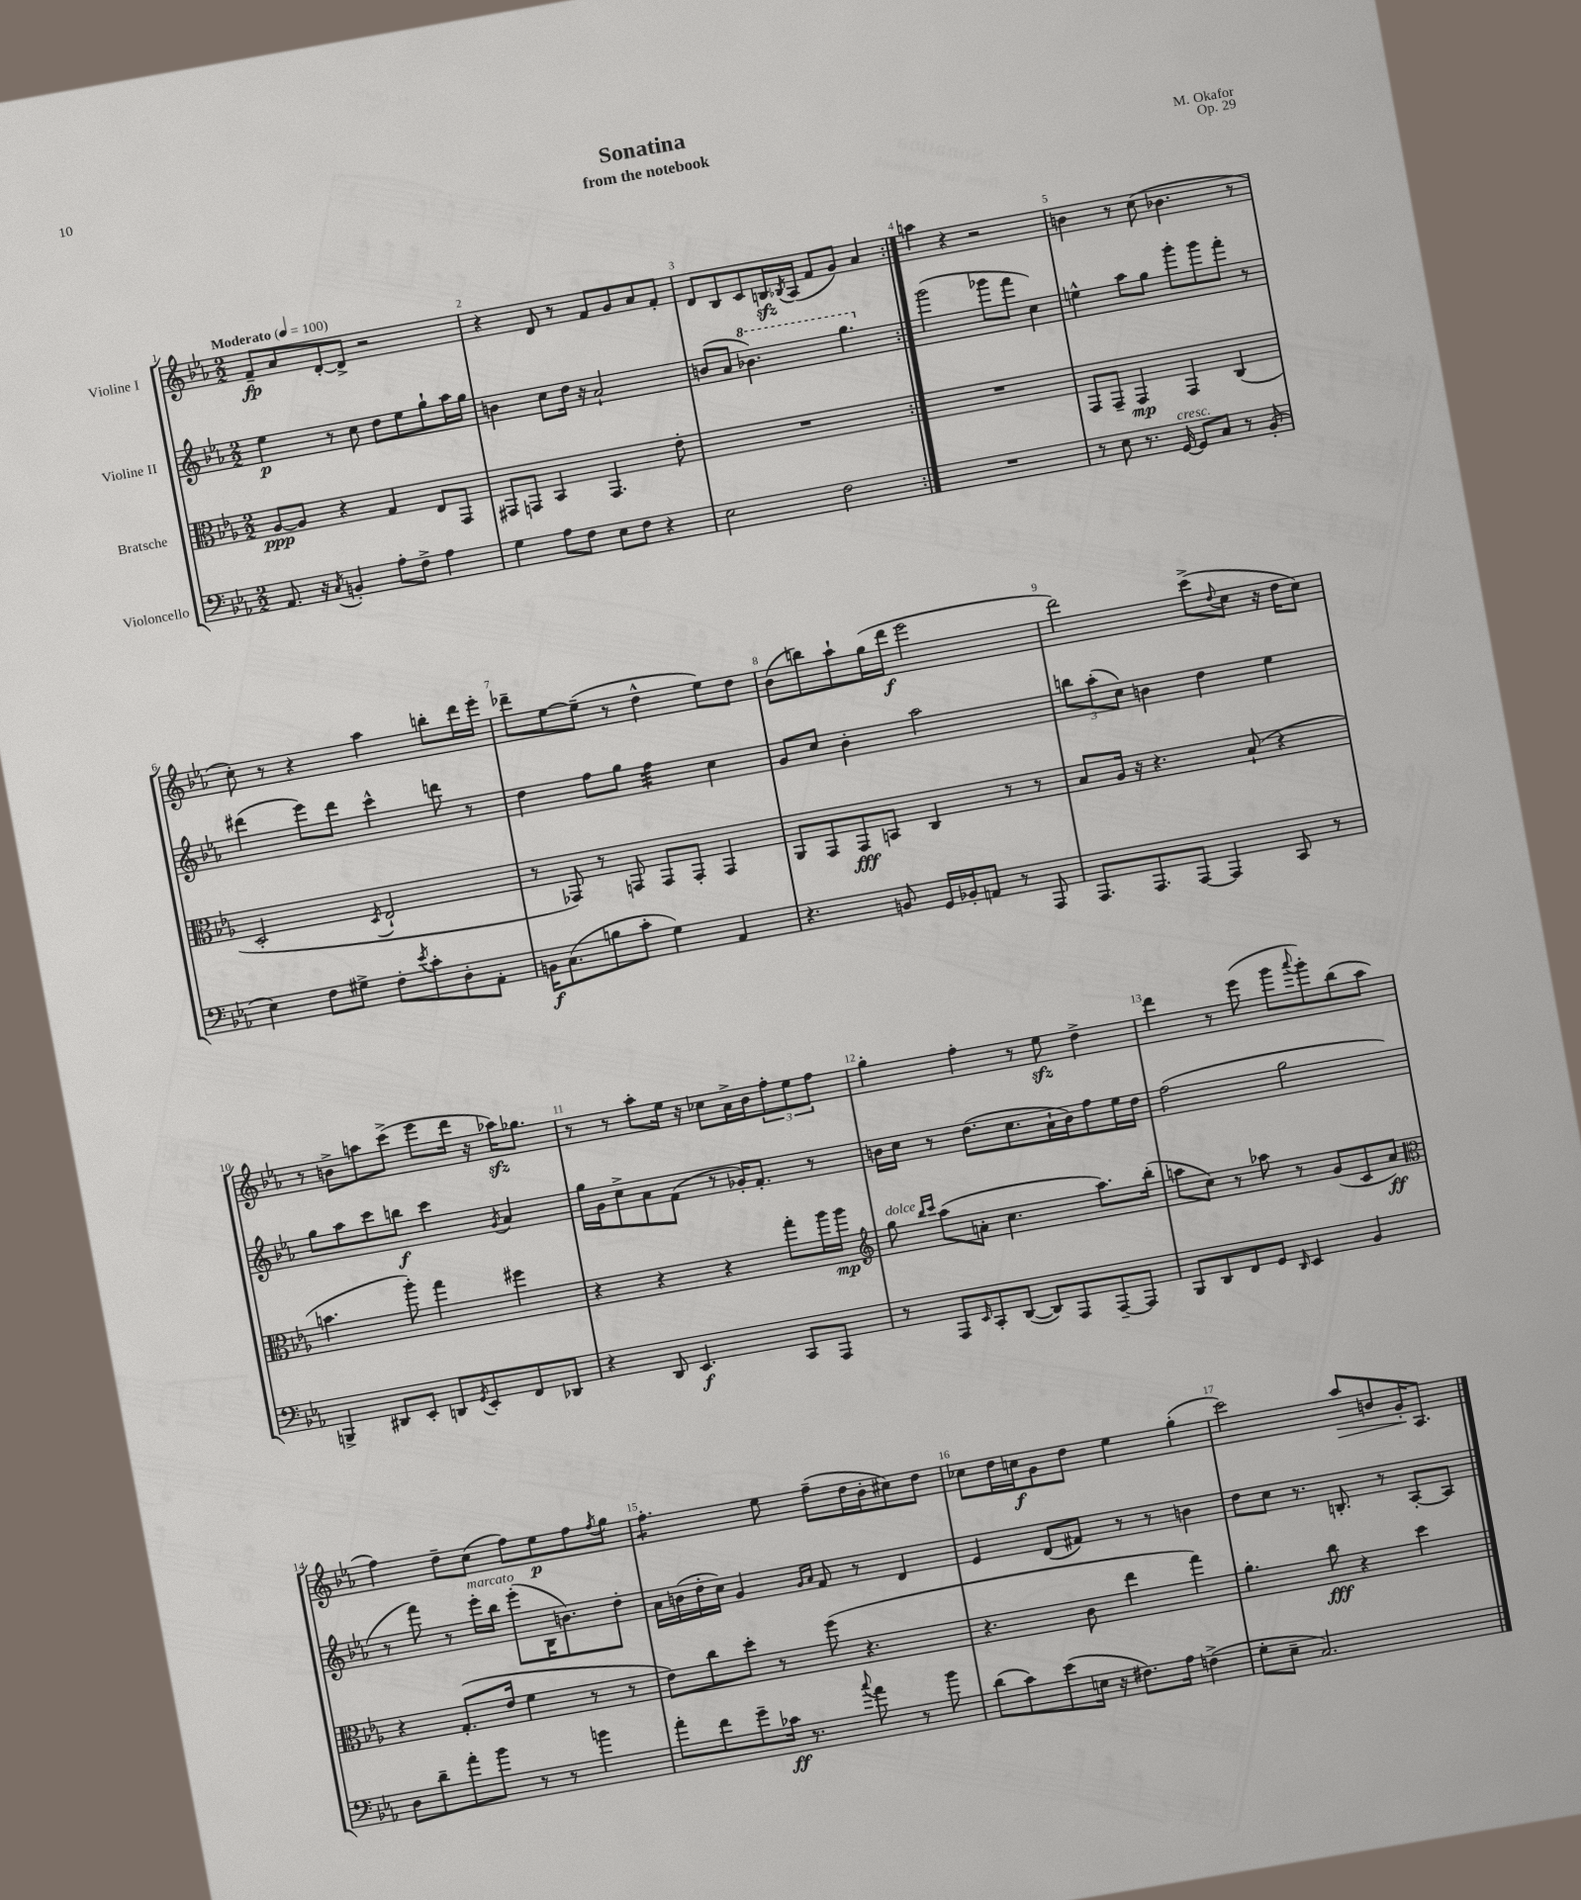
\header { title = "Sonatina" composer = "M. Okafor" subtitle = "from the notebook" opus = "Op. 29" }
<<
\new StaffGroup <<
\new Staff = "s0" \with { instrumentName = "Violine I" } {
    \clef treble \key ees \major \numericTimeSignature \time 2/2 \tempo "Moderato" 4 = 100
    \repeat volta 2 { f'8--\fp aes'8 d'8~-. d'8-> r2 |
    r4 d'8 r8 f'8 g'8 aes'8 f'8-. |
    d'8 bes8 c'8 b16\sfz \acciaccatura { bes8 } aes16( f'8 g'8) aes'4 | }
    a''4 r4 r2 |
    b'4 r8 c''8( bes'4. r8 |
    c''8-.) r8 r4 aes''4 b''8-. d'''16 ees'''16-. |
    des'''8-- ees''8~ ees''8--( r8 d''4-^ ees''8) d''8 |
    bes'8( b''8) aes''8-! g''16( d'''16\f ees'''2 |
    d'''2) c'''8->( \appoggiatura { d''8 } c''8 r16 d''16 c''8) |
    r8 b'8-> a''8 c'''8->( ees'''8 d'''16 r16 aes''16\sfz) ges''8. |
    r8 r8 aes''8-. ees''16 r16 ces''8 aes'16-> bes'16 \tuplet 3/2 { f''8-. ees''8 f''8 } |
    g''4-. f''4-. r8 ees''8\sfz d''4-> |
    d'''4 r8 ees'''8( g'''8 \appoggiatura { aes'''8 } g'''8-.) bes''8( aes''8 |
    f''4) d''8-- c''8( f''8) ees''8\p f''8 \acciaccatura { f''8 } g''8 |
    f''4.:8-. ees''8 f''8--( d''16 bes'16-. cis''8) d''8 |
    ces''8 d''16 c''16\f g'8 d''8 ees''4 g''4-.( |
    c'''2) aes''8\> b'8 g'16-.\! aes8. \bar "|." |
}
\new Staff = "s1" \with { instrumentName = "Violine II" } {
    \clef treble \key ees \major \numericTimeSignature \time 2/2
    \repeat volta 2 { ees''4\p r8 c''8 d''8 ees''8 g''8-! aes''16 g''16 |
    b'4 c''8 d''16 r16 aes'2-! |
    b'8( aes'8 \ottava #1 bes''!4.) g'''4. \ottava #0 | }
    g'''2( ges'''8 f'''8 c''4) |
    e''4-^ aes''8 g''8 g'''8-. g'''8 f'''8-. r8 |
    dis'''4( ees'''8) dis'''8 c'''4-^ d'''8 r8 |
    d''4 f''8 g''8 f''4:32 c''4 |
    g'8 c''8 bes'4-. aes''2 |
    \tuplet 3/2 { b''8 aes''8-.( c''8) } b'4 d''4 ees''4 |
    g''8 aes''8 c'''8 b''8\f c'''4 \acciaccatura { g'8 } aes'4 |
    g''16 g'16 c''8-> aes'8 f'8( r8 ges'16-.) f'8.-. r8 |
    b'16 c''16 r8 d''8.( c''8. aes'16-! b'16) f''8 ees''16 d''16 |
    f''2( g''2 |
    r8 f'''8) r8 ees'''16-.^\markup { \italic "marcato" } bes''16 ees'''8-.( bes16 b'8.) d''8-. |
    aes'16 b'16( d''16-. c''16) g'4 \grace { g'16 aes'16 } f'8 r8 d'4 |
    ees'4 d'8( fis'8) r8 r8 b'4 |
    d''8 c''8 r8. b8.-. r8 aes8~-. aes8 \bar "|." |
}
\new Staff = "s2" \with { instrumentName = "Bratsche" } {
    \clef alto \key ees \major \numericTimeSignature \time 2/2
    \repeat volta 2 { aes8~\ppp aes8 r4 g4 ees8 g,8 |
    gis,8 g,8 bes,4 g,4. ees'8-. |
    R1 | }
    R1 |
    g,8 g,8-- g,4\mp g,4 c4( |
    d2-. \acciaccatura { d8 } ees2-! |
    r8 ges,8) r8 g,8 g,8 g,8-. g,4 |
    aes,8 g,8 g,8\fff b,8 c4 r8 r8 |
    bes8 aes16 r16 r4. bes8-!( r4 |
    b'4. aes''8-.) g''4 fis''4 |
    r4 r4 r4 g''8-. aes''16 aes''16\mp |
    \clef treble g''8^\markup { \italic "dolce" } \grace { bes''16 c'''16 } aes''8( a'8-. c''4. aes''8.) bes''16-.( |
    a''8 c''8) r8 aes''8 r8 g'8( c'8 aes'8\ff) |
    \clef alto r4 g8.-.( ees'16 f'4 r8 r8 |
    ees'8) c''8 d''8-. r8 f''8( r4. |
    r4. c'8 ees''4 g''4) |
    aes'4.-. c''8\fff r4 d''4 \bar "|." |
}
\new Staff = "s3" \with { instrumentName = "Violoncello" } {
    \clef bass \key ees \major \numericTimeSignature \time 2/2
    \repeat volta 2 { aes,8. r16 \acciaccatura { c8 } b,4-. aes8-. f8-> aes4 |
    g4 aes8 f8 ees8 f8 r4 |
    ees2 f2 | }
    R1 |
    r8 ees8 r8. g,16~^\markup { \italic "cresc." } g,8 c8 r8 bes,8-.( |
    ees4) f8 gis8-> f8-. \acciaccatura { ees'8 } c'8-. d8-. aes,8-. |
    b,16\f c8.( b8 c'8-. g4) aes,4 |
    r4. b,8 g,16 bes,16-. a,8 r8 aes,,8 |
    aes,,8. aes,,8. aes,,8~ aes,,4 c,8 r8 |
    b,,4-> dis,8 ees,8-. d,8 \acciaccatura { g,8 } ees,8-. f,8 des,8 |
    r4 d,8 ees,4.\f c,8 aes,,8 |
    r8 aes,,8 \grace { ees,16 } c,8-. d,8~( d,8) aes,,8 aes,,8~-- aes,,8 |
    bes,,8 d,8 f,8 g,8 \grace { d,16 } ees,4 bes,4 |
    d8 d'8-- aes'8-. bes'8 r8 r8 b'4 |
    aes'8-. f'8 g'8-- ces'16\ff r8. \appoggiatura { c''8 } aes'8 r8 bes'8 |
    d'8( c'8) ees'8( e16 r16 fis8.) aes16 f4->( |
    g8-. ees8-- c2.) \bar "|." |
}
>>
>>
\layout { \context { \Score \override BarNumber.break-visibility = ##(#f #t #t) barNumberVisibility = #all-bar-numbers-visible } }
